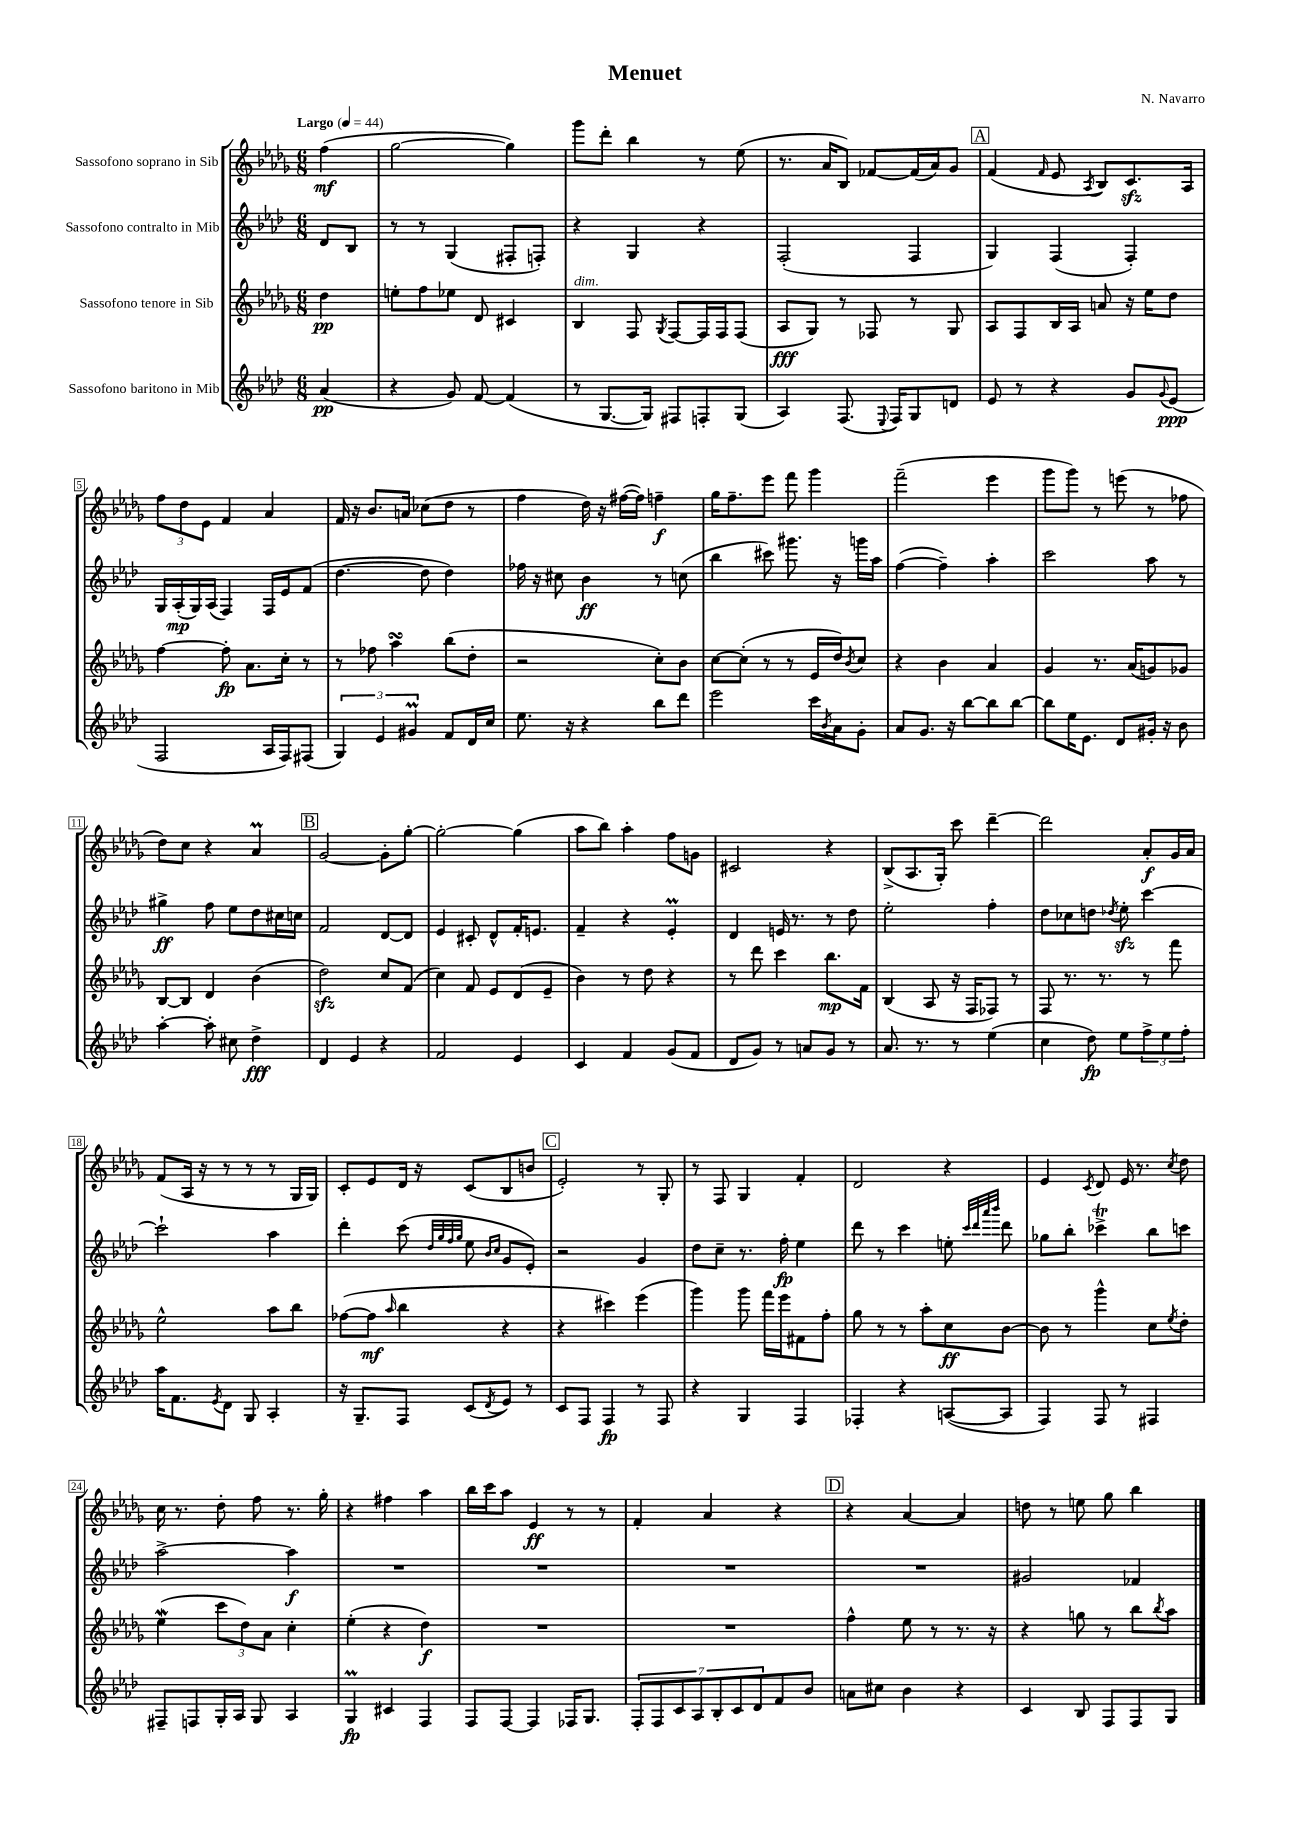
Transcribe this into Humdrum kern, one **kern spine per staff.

**kern	**kern	**kern	**kern
*staff4	*staff3	*staff2	*staff1
*clefG2	*clefG2	*clefG2	*clefG2
*k[b-e-a-d-]	*k[b-e-a-d-g-]	*k[b-e-a-d-]	*k[b-e-a-d-g-]
*M6/8	*M6/8	*M6/8	*M6/8
*MM44	*MM44	*MM44	*MM44
(4a-	4dd-	8d-	(4ff
.	.	8B-	.
=	=	=	=
4r	8ee'	8r	[2gg-
.	8ff	8r	.
8g)	8ee-	(4G	.
[8f	8d-	.	.
(4f]	4c#	8F#'	4gg-])
.	.	8F')	.
=	=	=	=
8r	4B-	4r	8ggg-
[8.G	.	.	8ddd-'
.	8F	4G	4bb-
16G])	.	.	.
.	8qG-	.	.
8F#	[8F	.	.
8F'	16F]	4r	8r
.	16F	.	.
(8G	(8F	.	(8ee-
=	=	=	=
4A-)	8A-	(2F'	8.r
.	8G-)	.	.
.	.	.	16a-
(8.F	8r	.	8B-)
.	8F-	.	[8f-
8qqE-	.	.	.
16F)	.	.	.
8G	8r	4F	(16f-]
.	.	.	16a-)
8d	8G-	.	8g-
=	=	=	=
8e-	8A-	4G)	(4f
8r	8F	.	.
.	.	.	16qqf
4r	16B-	(4F	8e-
.	16A-	.	.
.	.	.	8qA-
.	8a	.	8B-)
8g	16r	4F')	8.c
.	16ee-	.	.
8qqg	.	.	.
(8e-	8dd-	.	.
.	.	.	16A-
=	=	=	=
2F	[4ff	16G	12ff
.	.	(16A-'	.
.	.	.	12dd-
.	.	16G)	.
.	.	.	12e-
.	.	(16A-	.
.	8ff']	4F)	4f
.	8.a-	.	.
16A-	.	16F	4a-
16F)	16cc'	16e-	.
(8F#	8r	(8f	.
=	=	=	=
6G)	8r	[4.dd-	16f
.	.	.	16r
.	8ff-	.	8.b-
6e-	.	.	.
.	4aa-	.	.
.	.	.	16a
6g#	.	.	.
.	.	8dd-]	(8cc-
8f	(8bb-	4dd-)	8dd-
16d-	8dd-'	.	8r
16cc	.	.	.
=	=	=	=
8.ee-	2r	16ff-	4ff
.	.	16r	.
.	.	8cc#	.
16r	.	.	.
4r	.	4b-	16dd-)
.	.	.	16r
.	.	.	([16ff#
.	.	.	16ff#])
8bb-	8cc')	8r	4ff~
8ddd-	8b-	(8cc	.
=	=	=	=
2eee-	[8cc	4bb-	16gg-
.	.	.	8.ff~
.	(8cc']	.	.
.	8r	8ccc#)	8eee-
.	8r	8.ggg#	8fff
16ccc	16e-	.	4ggg-
8qb-	.	.	.
16a-	16dd-)	16r	.
.	8qb-	.	.
8g'	8cc	16ggg	.
.	.	16aa-	.
=	=	=	=
8a-	4r	([4ff	(2fff~
8.g	.	.	.
.	4b-	4ff~])	.
16r	.	.	.
[8bb-	.	.	.
8bb-]	4a-	4aa-'	4eee-
[8bb-	.	.	.
=	=	=	=
8bb-]	4g-	2ccc	8ggg-
16ee-	.	.	8ggg-)
8.e-	.	.	.
.	8.r	.	8r
8d-	.	.	(8eee
.	(16a-	.	.
16g#'	8g)	8aa-	8r
16r	.	.	.
8b-	8g-	8r	8ff-
=	=	=	=
[4aa-'	[8B-	4gg#^	8dd-)
.	8B-]	.	8cc
8aa-']	4d-	8ff	4r
8cc#	.	8ee-	.
4dd-^	(4b-	8dd-	4a-
.	.	16cc#	.
.	.	16cc	.
=	=	=	=
4d-	2dd-)	2f	[2g-
4e-	.	.	.
4r	8cc	[8d-	8g-']
.	(8f	8d-]	[8gg-'
=	=	=	=
2f	4cc)	4e-	2gg-'_
.	8f	8c#'	.
.	8e-	8d-^^	.
4e-	(8d-	16f'	(4gg-]
.	.	8.e	.
.	8e-~	.	.
=	=	=	=
4c	4b-)	4f~	8aa-
.	.	.	8bb-)
4f	8r	4r	4aa-'
.	8dd-	.	.
(8g	4r	4e-'	8ff
8f	.	.	8g
=	=	=	=
8d-	8r	4d-	2c#
8g)	8ddd-	.	.
8r	4ccc	16e	.
.	.	8.r	.
8a	.	.	.
8g	8.bb-	8r	4r
8r	.	8dd-	.
.	16f	.	.
=	=	=	=
8.a-	(4B-	2ee-'	(8B-^
.	.	.	8.A-
8.r	.	.	.
.	8A-	.	.
.	.	.	16G-')
8r	16r	.	8ccc
.	16F	.	.
(4ee-	8F-)	4ff'	[4ddd-~
.	8r	.	.
=	=	=	=
4cc	8F	8dd-	2ddd-]
.	8.r	8cc-	.
8dd-)	.	8dd	.
.	8.r	.	.
.	.	8qdd-	.
8ee-	.	8ee-'	.
12ff^	8r	[4ccc	8a-'
12ee-	.	.	.
.	8fff	.	16g-
12ff'	.	.	.
.	.	.	16a-
=	=	=	=
16aa-	2ee-^^	2ccc`]	(8f
8.f	.	.	.
.	.	.	16A-
.	.	.	16r
8qe-	.	.	.
8d-	.	.	8r
8G	.	.	8r
4A-'	8aa-	4aa-	8r
.	8bb-	.	16G-
.	.	.	16G-)
=	=	=	=
16r	([8ff-	4ddd-'	8c'
8.G~	.	.	.
.	8ff-]	.	8e-
.	16qqaa-	.	.
8F	4bb-	(8ccc	16d-
.	.	.	16r
.	.	32qqdd-	.
.	.	32qqgg	.
.	.	32qqff	.
.	.	32qqgg	.
(8c	.	8ee-	(8c
.	.	16qqb-	.
8qd-	.	16qqcc	.
8e-)	4r	8g	8B-
8r	.	8e-')	8b
=	=	=	=
8c	4r	2r	2e-')
8F	.	.	.
4F	4ccc#)	.	.
8r	(4eee-	4g	8r
8F	.	.	8G-'
=	=	=	=
4r	4ggg-)	8dd-	8r
.	.	8cc~	8F
4G	8ggg-	8.r	4G-
.	16fff	.	.
.	16eee-	16ff'	.
4F	8f#	4ee-	4f'
.	8ff'	.	.
=	=	=	=
4F-'	8gg-	8ddd-	2d-
.	8r	8r	.
4r	8r	4ccc	.
.	8aa-'	.	.
([8A	8cc	8ee'	4r
.	.	32qqccc	.
.	.	32qqddd-	.
.	.	32qqaaa-	.
.	.	32qqbbb-	.
8A]	[8b-	8ddd-	.
=	=	=	=
4F)	8b-]	8gg-	4e-
.	8r	8bb-'	.
.	.	.	8qc
8F	4ggg-^^	4ccc-^	8d-
8r	.	.	16e-
.	.	.	8.r
4F#	8cc	8bb-	.
.	8qee-	.	8qcc
.	8dd-'	8ccc	8dd-
=	=	=	=
8F#~	(4ee-	[2aa-^	16cc
.	.	.	8.r
8F	.	.	.
16G'	12ccc	.	8dd-'
16A-	.	.	.
.	12dd-)	.	.
8G	.	.	8ff
.	12a-	.	.
4A-	4cc'	4aa-]	8.r
.	.	.	16gg-'
=	=	=	=
4G	(4ee-'	2.r	4r
4c#	4r	.	4ff#
4F	4dd-)	.	4aa-
=	=	=	=
8F	2.r	2.r	16bb-
.	.	.	16ccc
[8F	.	.	8aa-
4F]	.	.	4e-
16F-	.	.	8r
8.G	.	.	.
.	.	.	8r
=	=	=	=
14F'	2.r	2.r	4f'
14F	.	.	.
14c	.	.	.
14A-	.	.	.
.	.	.	4a-
14B-'	.	.	.
14c	.	.	.
14d-	.	.	.
8f	.	.	4r
8b-	.	.	.
=	=	=	=
8a	4ff^^	2.r	4r
8cc#	.	.	.
4b-	8ee-	.	[4a-
.	8r	.	.
4r	8.r	.	4a-]
.	16r	.	.
=	=	=	=
4c	4r	2g#	8dd
.	.	.	8r
8B-	8gg	.	8ee
8F	8r	.	8gg-
8F	8bb-	4f-	4bb-
.	8qbb-	.	.
8G	8aa-	.	.
==	==	==	==
*-	*-	*-	*-
